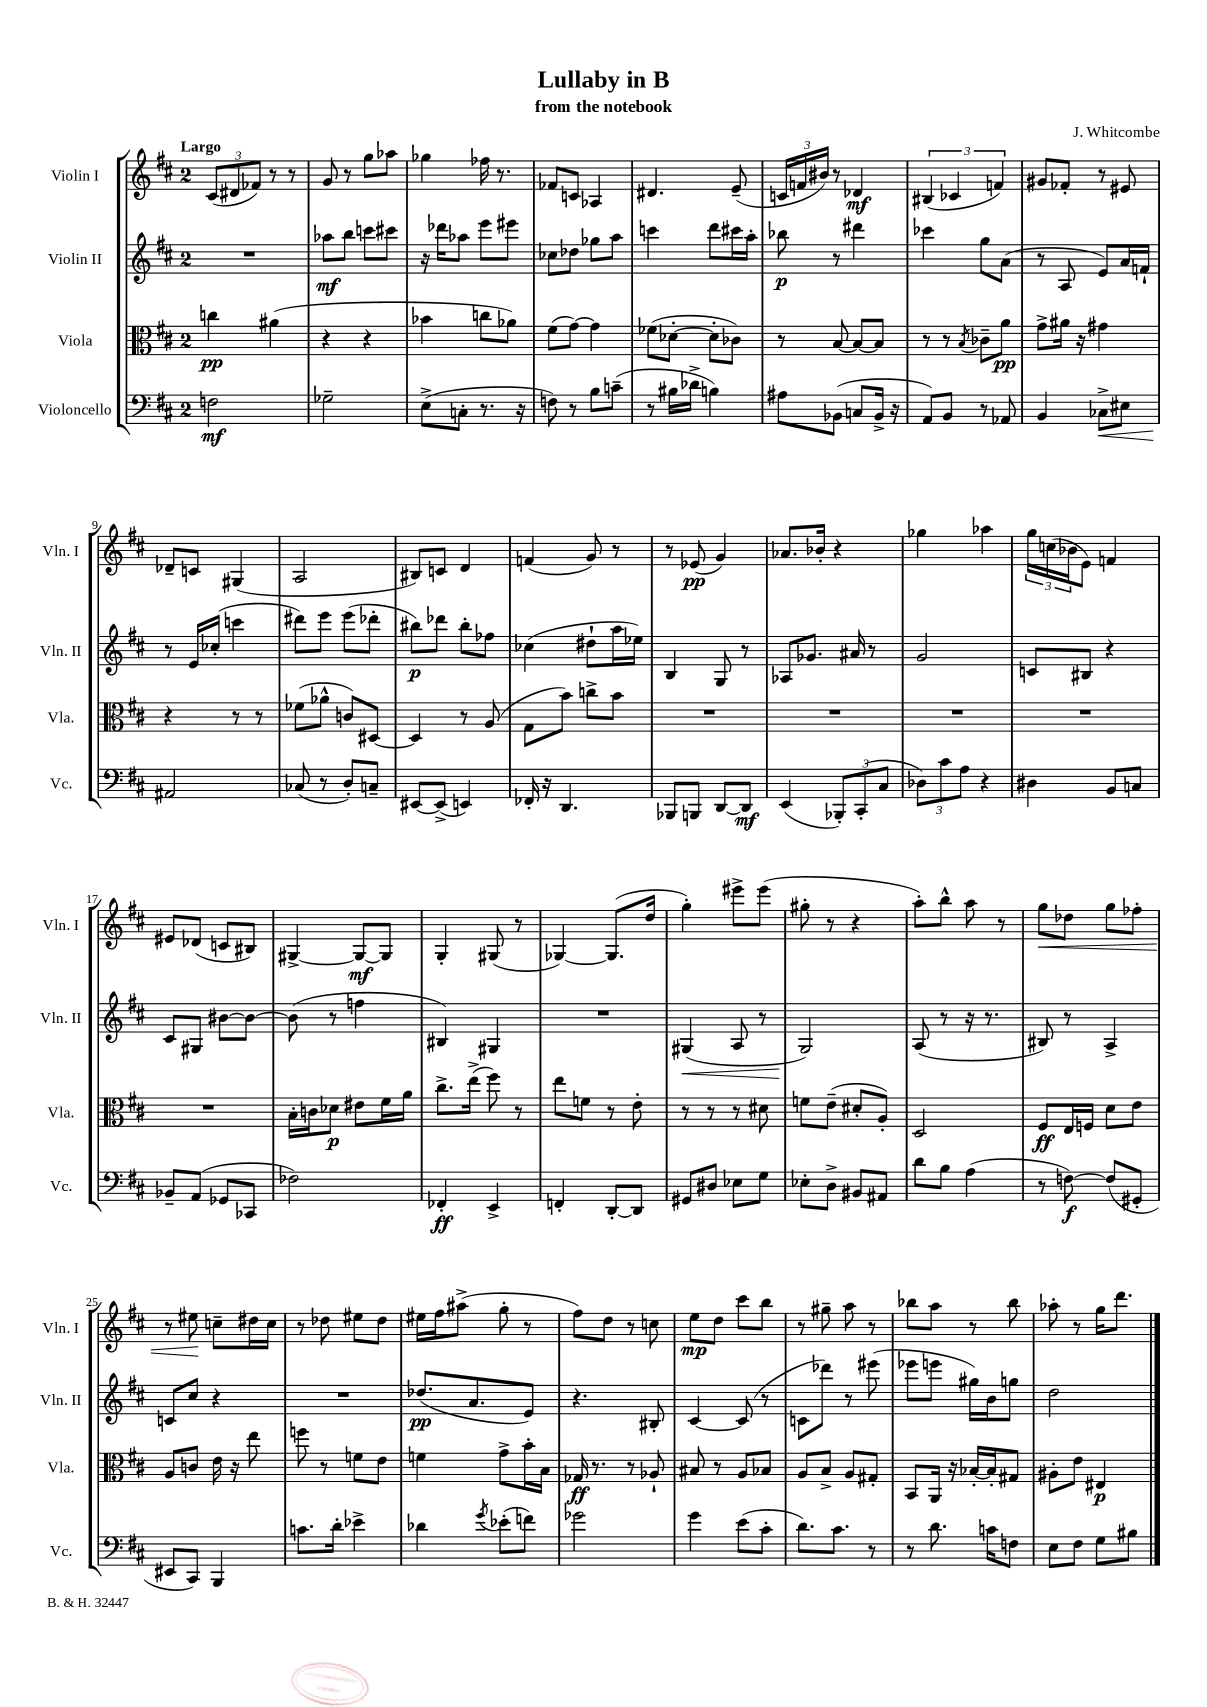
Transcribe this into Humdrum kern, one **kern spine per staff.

**kern	**kern	**kern	**kern
*staff4	*staff3	*staff2	*staff1
*clefF4	*clefC3	*clefG2	*clefG2
*k[f#c#]	*k[f#c#]	*k[f#c#]	*k[f#c#]
*M2/4	*M2/4	*M2/4	*M2/4
2F	4cc	2r	(12c#
.	.	.	12d#
.	.	.	12f-)
.	(4a#	.	8r
.	.	.	8r
=	=	=	=
2G-~	4r	8aa-	8g
.	.	8bb	8r
.	4r	8ccc	8gg
.	.	8ccc#	8aa-
=	=	=	=
(8E^	4b-	16r	4gg-
.	.	16ddd-	.
8C'	.	8aa-	.
8.r	8cc	8eee	16ff-
.	.	.	8.r
.	8a-)	8eee#	.
16r	.	.	.
=	=	=	=
8F)	(8f#	8cc-	8f-
8r	[8g)	8dd-	8c
8B	4g]	8gg-	4A-
(8c~	.	8aa	.
=	=	=	=
8r	(8f-	4ccc	4.d#
16B#	[8d-'	.	.
16d-^	.	.	.
4B)	8d-']	8ddd	.
.	8c-)	16ccc#	(8e~
.	.	16aa'	.
=	=	=	=
8A#	8r	8bb-	24c
.	.	.	24f
.	.	.	24b#)
(8BB-	[8B	8r	8r
8C	8B_	4ddd#	4d-
16BB-^	8B]	.	.
16r	.	.	.
=	=	=	=
8AA)	8r	4ccc-	(6B#
8BB	8r	.	.
.	.	.	6c-
.	8qB	.	.
8r	8c-~	8gg	.
.	.	.	6f)
8AA-	8a	(8a	.
=	=	=	=
4BB	8g^	8r	8g#
.	16a#	8A	8f-'
.	16r	.	.
8C-^	4g#	8e)	8r
8E#	.	16a	8e#
.	.	16f`	.
=	=	=	=
2AA#	4r	8r	8d-~
.	.	16e	8c
.	.	(16cc-'	.
.	8r	4ccc	(4G#
.	8r	.	.
=	=	=	=
(8C-	(8f-	8ddd#)	2A
8r	8a-^^	8eee	.
8D')	8c)	(8eee	.
8C~	[8D#	8ddd-'	.
=	=	=	=
[8EE#	4D#]	8bb#)	8B#)
(8EE#^]	.	8ddd-	8c
4EE)	8r	8bb#'	4d
.	(8A	8ff-	.
=	=	=	=
16FF-'	8G	(4cc-	(4f
16r	.	.	.
4.DD	8b)	.	.
.	8cc^	8dd#`	8g)
.	8b	16aa	8r
.	.	16ee-)	.
=	=	=	=
8BBB-	2r	4B	8r
8BBB	.	.	(8e-
[8DD	.	8G	4g)
8DD]	.	8r	.
=	=	=	=
(4EE	2r	8A-	8.a-
.	.	8.g-	.
.	.	.	16b-'
12BBB-')	.	.	4r
.	.	16a#	.
(12CC#'	.	.	.
.	.	8r	.
12C#	.	.	.
=	=	=	=
12D-)	2r	2g	4gg-
12c#	.	.	.
12A	.	.	.
4r	.	.	4aa-
=	=	=	=
4D#	2r	8c	24gg
.	.	.	(24cc
.	.	.	24b-
.	.	8B#	8e)
8BB	.	4r	4f
8C	.	.	.
=	=	=	=
8BB-~	2r	8c#	8e#
(8AA	.	8G#	(8d-
8GG-	.	[8b#	8c
8CC-	.	8b#_	8B#)
=	=	=	=
2F-)	16B'	(8b#]	[4G#^
.	16c	.	.
.	8d-	8r	.
.	8e#	4ff	8G#_
.	16f#	.	8G#]
.	16a	.	.
=	=	=	=
4FF-'	8.cc#^	4B#)	4G'
.	(16ee^	.	.
4EE^	8ff#)	4G#	(8G#
.	8r	.	8r
=	=	=	=
4FF'	8ee	2r	[4G-)
.	8f	.	.
[8DD'	8r	.	(8.G-]
8DD]	8e'	.	.
.	.	.	16dd
=	=	=	=
8GG#	8r	(4G#	4gg')
8D#	8r	.	.
8E-	8r	8A	8eee#^
8G	8d#	8r	(8eee#
=	=	=	=
8E-'	8f	2G)	8gg#'
8D^	(8e~	.	8r
8BB#	8d#'	.	4r
8AA#	8A')	.	.
=	=	=	=
8d	2D	(8A	8aa')
8B	.	8r	8bb^^
(4A	.	16r	8aa
.	.	8.r	.
.	.	.	8r
=	=	=	=
8r	8F#	8B#)	8gg
[8F)	16E	8r	8dd-
.	16F	.	.
(8F]	8d	4A^	8gg
8GG#'	8e	.	8ff-'
=	=	=	=
8EE#	8A	8c	8r
8CC#)	8c	8cc#	8ee#
4BBB	16e	4r	8cc~
.	16r	.	.
.	8ee	.	16dd#
.	.	.	16cc
=	=	=	=
8.c	8ff	2r	8r
.	8r	.	8dd-
16d'	.	.	.
4e-^	8f	.	8ee#
.	8e	.	8dd-
=	=	=	=
4d-	4f	(8.dd-	16ee#
.	.	.	16ff#
.	.	.	(8aa#^
.	.	8.a	.
8qg	.	.	.
(8e-'	8g^	.	8gg'
8f)	16b'	8e)	8r
.	16B	.	.
=	=	=	=
2g-	16G-	4.r	8ff#)
.	8.r	.	.
.	.	.	8dd
.	8r	.	8r
.	8A-`	8B#'	8cc
=	=	=	=
4g	8B#	[4c#	8ee
.	8r	.	8dd
(8e	8A	(8c#]	8ccc#
8c#'	8B-	8r	8bb
=	=	=	=
8.d)	8A	8c	8r
.	8B^	8ddd-)	8gg#~
8.c#	.	.	.
.	8A	8r	8aa
8r	8G#'	(8eee#	8r
=	=	=	=
8r	8BB	8eee-	8bb-
8.d	16AA	8eee	8aa
.	16r	.	.
.	[16B-'	16gg#)	8r
16c	16B-']	16b	.
8F	8G#	8gg	8bb-
=	=	=	=
8E	8A#'	2dd	8aa-'
8F#	8e	.	8r
8G	4E#	.	16gg
.	.	.	8.ddd
8B#	.	.	.
==	==	==	==
*-	*-	*-	*-
